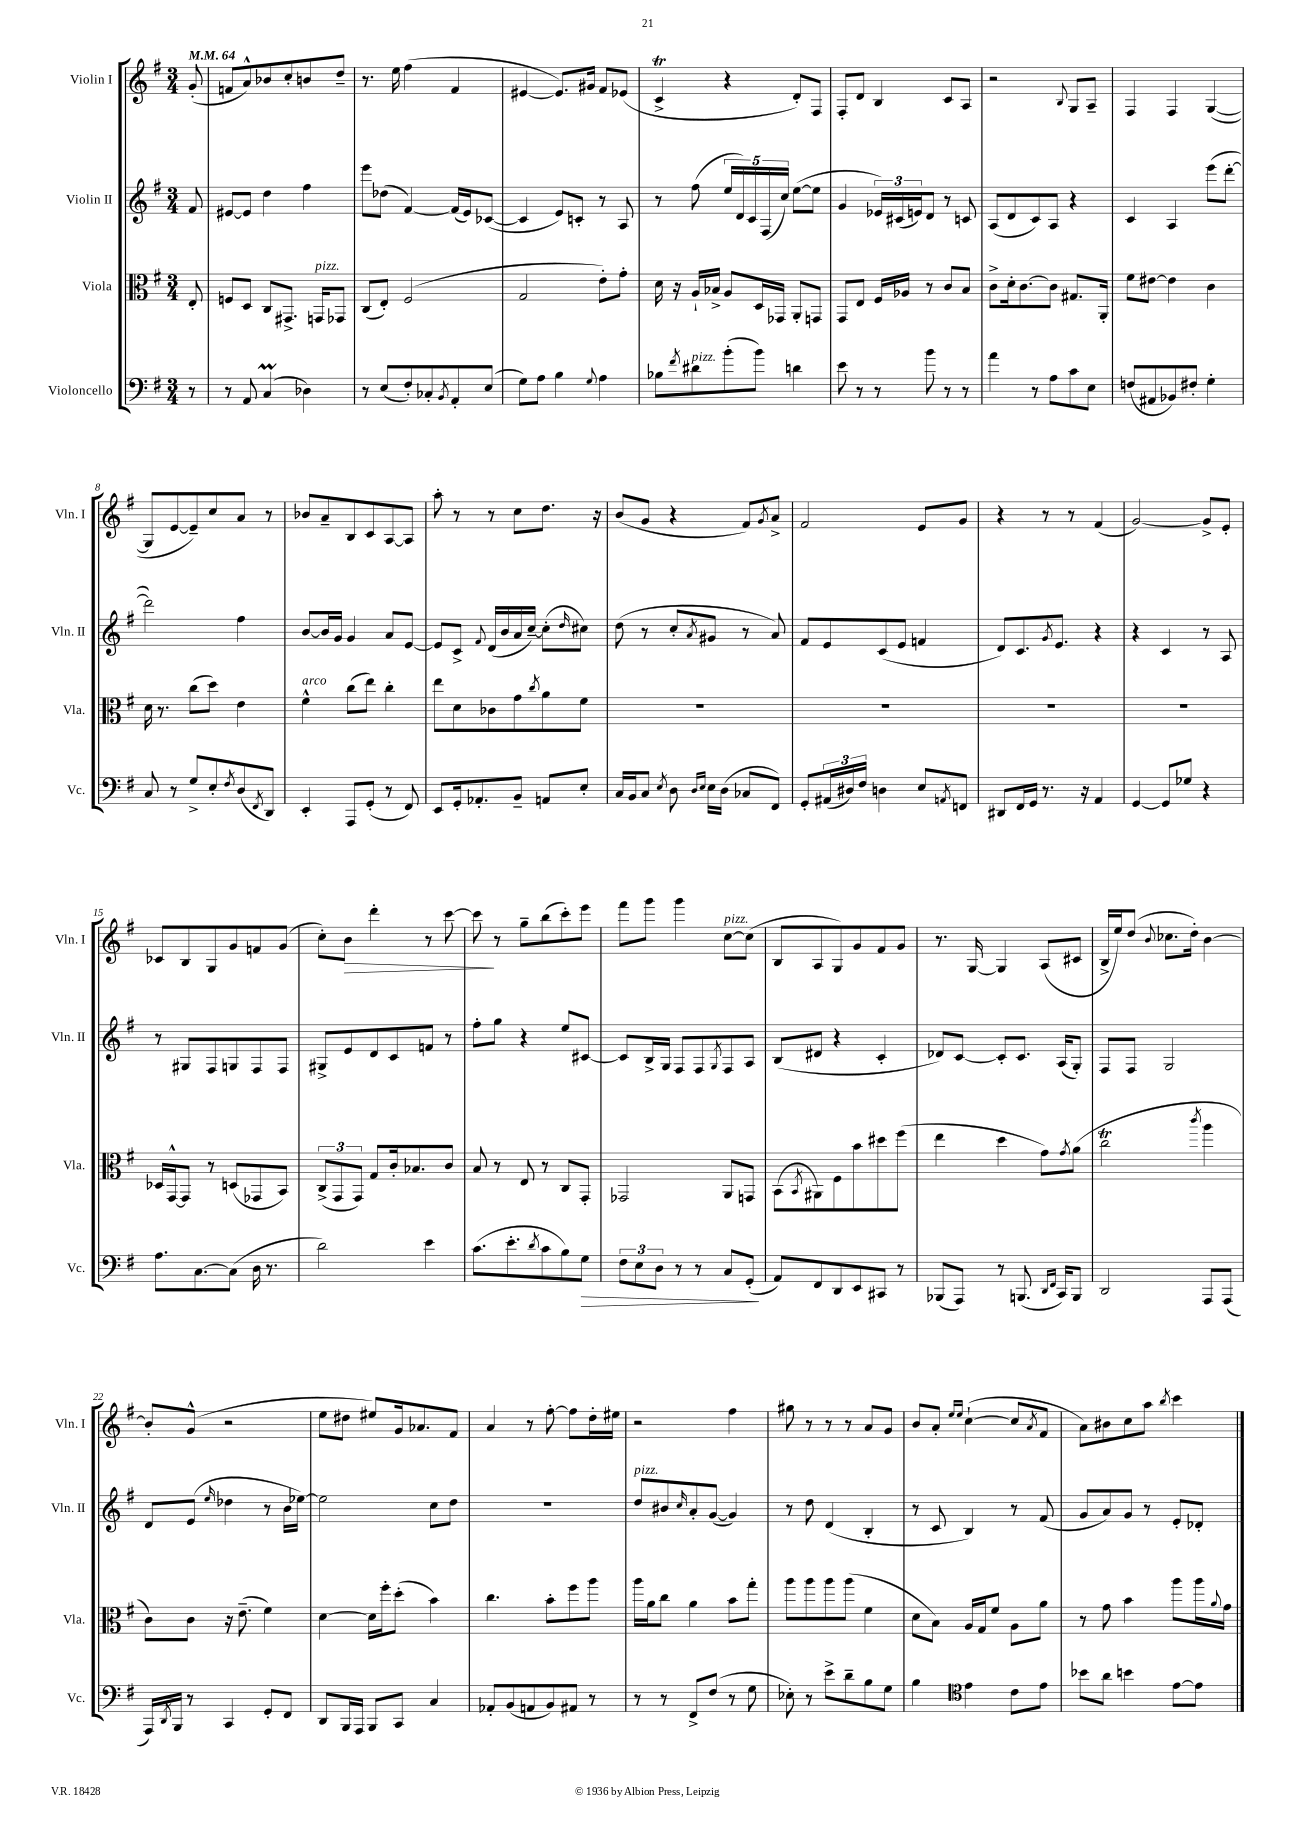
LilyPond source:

<<
\new StaffGroup <<
\new Staff = "s0" \with { instrumentName = "Violin I" shortInstrumentName = "Vln. I" } {
    \clef treble \key g \major \numericTimeSignature \time 3/4 \partial 8 \tempo 4 = 64
    g'8-.( |
    f'8 a'8-^) bes'8 c''8-. b'8 d''8-- |
    r8. e''16 fis''4( fis'4 |
    eis'4~ eis'8.) gis'16 fis'8 ees'8( |
    c'4->\trill r4 d'8-.) fis8 |
    fis8-. d'8 b4 c'8 a8 |
    r2 \appoggiatura { b8 } g8 a8-- |
    fis4 fis4 g4~( |
    g8 e'8~ e'8--) c''8 a'8 r8 |
    bes'8 a'8-- b8 c'8 a8~ a8 |
    a''8-. r8 r8 c''8 d''8. r16 |
    b'8( g'8 r4 fis'8) \acciaccatura { g'8 } a'8-> |
    fis'2 e'8 g'8 |
    r4 r8 r8 fis'4( |
    g'2~) g'8-> e'8-. |
    ces'8 b8 g8 g'8 f'8 g'8( |
    c''8-.) b'8\> d'''4-. r8 c'''8~ |
    c'''8\! r8 g''8-- b''8( c'''8-.) e'''8 |
    fis'''8 g'''8 g'''4 c''8~^\markup { \italic "pizz." } c''8( |
    b8 a8 g8) g'8 fis'8 g'8 |
    r8. g16~ g4 a8( cis'8 |
    b16-> e''16) d''8( \appoggiatura { b'8 } ces''8. d''16-.) b'4~ |
    b'8-. g'8-^( r2 |
    e''8 dis''8 eis''8) g'16 aes'8. fis'8 |
    a'4 r8 fis''8~-. fis''8 d''16-. eis''16 |
    r2 fis''4 |
    gis''8 r8 r8 r8 a'8 g'8 |
    b'8 a'8-. \grace { e''16 e''16 } c''4~-!( c''8 \acciaccatura { a'8 } fis'8 |
    a'8) bis'8 c''8 a''8 \acciaccatura { b''8 } c'''4 \bar "|." |
}
\new Staff = "s1" \with { instrumentName = "Violin II" shortInstrumentName = "Vln. II" } {
    \clef treble \key g \major \numericTimeSignature \time 3/4 \partial 8
    fis'8 |
    eis'8~ eis'8 d''4 fis''4 |
    e'''8 des''8( fis'4~) fis'16( e'16) ces'8~( |
    ces'4 e'8) c'8-. r8 a8 |
    r8 fis''8( \tuplet 5/4 { e''16 d'16) c'16 fis16( c''16) } e''8~( e''8 |
    g'4 \tuplet 3/2 { ees'16) cis'16( e'16) } d'8 r8 c'8 |
    a8( d'8 c'8) a8 r4 |
    c'4 a4 e'''8( d'''8~-. |
    d'''2) fis''4 |
    b'8~ b'16 g'16 g'4 a'8 e'8~ |
    e'8 c'8-> \appoggiatura { fis'8 } d'16( b'16 a'16 c''16~--) c''8-.( \grace { d''16 } cis''8) |
    d''8( r8 c''8-. \acciaccatura { a'8 } gis'8 r8 a'8) |
    fis'8 e'8 c'8( e'8 f'4 |
    d'8) c'8. \acciaccatura { g'8 } e'8. r4 |
    r4 c'4 r8 a8 |
    r8 gis8 fis8 g8 fis8 fis8 |
    gis8-> e'8 d'8 c'8 f'8 r8 |
    fis''8-. g''8 r4 e''8 cis'8~ |
    cis'8 b16-> g16 fis8 fis8 \acciaccatura { g8 } fis8 a8 |
    b8( dis'8 r4 c'4-. |
    des'8) c'8~ c'8-. c'8. a16( g8-.) |
    fis8 fis8 g2 |
    d'8 e'8( \grace { e''16 } des''4 r8 b'16 ees''16~) |
    ees''2 c''8 d''8 |
    R2. |
    d''8^\markup { \italic "pizz." } bis'8 \grace { c''16 } a'8-. g'8~( g'4) |
    r8 d''8 d'4( b4-. |
    r8 c'8 b4) r8 fis'8( |
    g'8 a'8) g'8 r8 e'8-. des'8-. \bar "|." |
}
\new Staff = "s2" \with { instrumentName = "Viola" shortInstrumentName = "Vla." } {
    \clef alto \key g \major \numericTimeSignature \time 3/4 \partial 8
    e8-. |
    f8 d8 c8 gis,8.-> g,16^\markup { \italic "pizz." } ges,8 |
    c8( e8-.) fis2( |
    g2 e'8-.) g'8-. |
    d'16 r16 a16-! bes16-> a8 d16 ges,16 a,8-. g,8 |
    g,8 e8 fis16 aes16 r8 c'8 b8 |
    c'8-> d'16-. c'8.~ c'8 gis8. a,16-. |
    fis'8 eis'8~ eis'4 c'4 |
    d'16 r8. c''8( d''8) e'4 |
    fis'4-^^\markup { \italic "arco" } c''8( e''8) c''4-. |
    e''8 d'8 ces'8 g'8 \acciaccatura { c''8 } a'8 fis'8 |
    R2. |
    R2. |
    R2. |
    R2. |
    des16 g,16~-^ g,8 r8 d8( ges,8 b,8) |
    \tuplet 3/2 { c8->( g,8 g,8) } g8 c'16-. bes8. c'8 |
    b8 r8 e8 r8 c8 g,8-. |
    ges,2 a,8 g,8 |
    b,8( \acciaccatura { b,8 } ais,8) fis8 b'8 dis''8 fis''8( |
    e''4 d''4 g'8) \acciaccatura { g'8 } a'8( |
    c''2\trill \acciaccatura { c'''8 } a''4 |
    c'8) c'8 r16 e'8.--( fis'4) |
    d'4~ d'16 fis''16-. d''8-.( b'4) |
    c''4. b'8-. fis''8 a''8 |
    a''16 a'16 c''8 a'4 b'8 g''8-. |
    a''8 a''8 a''8 a''8( fis'4 |
    d'8 b8) a16 g16 fis'8 a8 a'8 |
    r8 g'8 b'4 a''8 a''16 \appoggiatura { a'8 } g'16 \bar "|." |
}
\new Staff = "s3" \with { instrumentName = "Violoncello" shortInstrumentName = "Vc." } {
    \clef bass \key g \major \numericTimeSignature \time 3/4 \partial 8
    r8 |
    r8 a,8 c4\prall( des4) |
    r8 e8( fis8-.) ces8-. \acciaccatura { b,8 } a,8-. e8( |
    g8) a8 b4 \appoggiatura { g8 } a4 |
    bes8 \acciaccatura { fis'8 } dis'8^\markup { \italic "pizz." } b'8-.( b'8) d'4 |
    e'8 r8 r8 b'8 r8 r8 |
    a'4 r8 a8 c'8 e8 |
    f8( ais,8 bes,8) fis8-. g4-. |
    c8 r8 g8-> e8-. \acciaccatura { fis8 } d8( \acciaccatura { fis,8 } d,8) |
    e,4-. a,,8 g,8-.( r8 fis,8) |
    e,8 g,16-. aes,8.-. b,8-- a,8 e8-. |
    c16 b,16 c8 \acciaccatura { e8 } d8 \grace { d16 e16 } e16 d16( ces8 fis,8) |
    g,8-. \tuplet 3/2 { ais,16( dis16) fis16 } d4 e8 \acciaccatura { a,8 } f,8 |
    dis,8 fis,16 g,16 r8. r16 a,4 |
    g,4~ g,8 ges8 r4 |
    a8. c8.~ c8( d16 r8. |
    d'2) e'4 |
    c'8.( e'8.-. \acciaccatura { d'8 } c'8 b8) g8\> |
    \tuplet 3/2 { fis8 e8 d8 } r8 r8 c8 g,8-.\!( |
    a,8) fis,8 d,8 e,8 cis,8 r8 |
    bes,,8( a,,8) r8 b,,8.( \grace { d,16 fis,16 } c,16) b,,8 |
    d,2 a,,8 a,,8( |
    a,,16) \acciaccatura { d,8 } b,,16 r8 c,4 g,8-. fis,8 |
    d,8 b,,16 a,,16 b,,8 c,8 c4 |
    aes,8-. b,8( a,8 b,8) ais,8 r8 |
    r8 r8 fis,8-> fis8( r8 g8 |
    ees8-.) r8 e'8-> d'8-- b8 g8 |
    b4 \clef tenor e'4 c'8 e'8 |
    bes'8 a'8 b'4 e'8~ e'8 \bar "|." |
}
>>
>>
